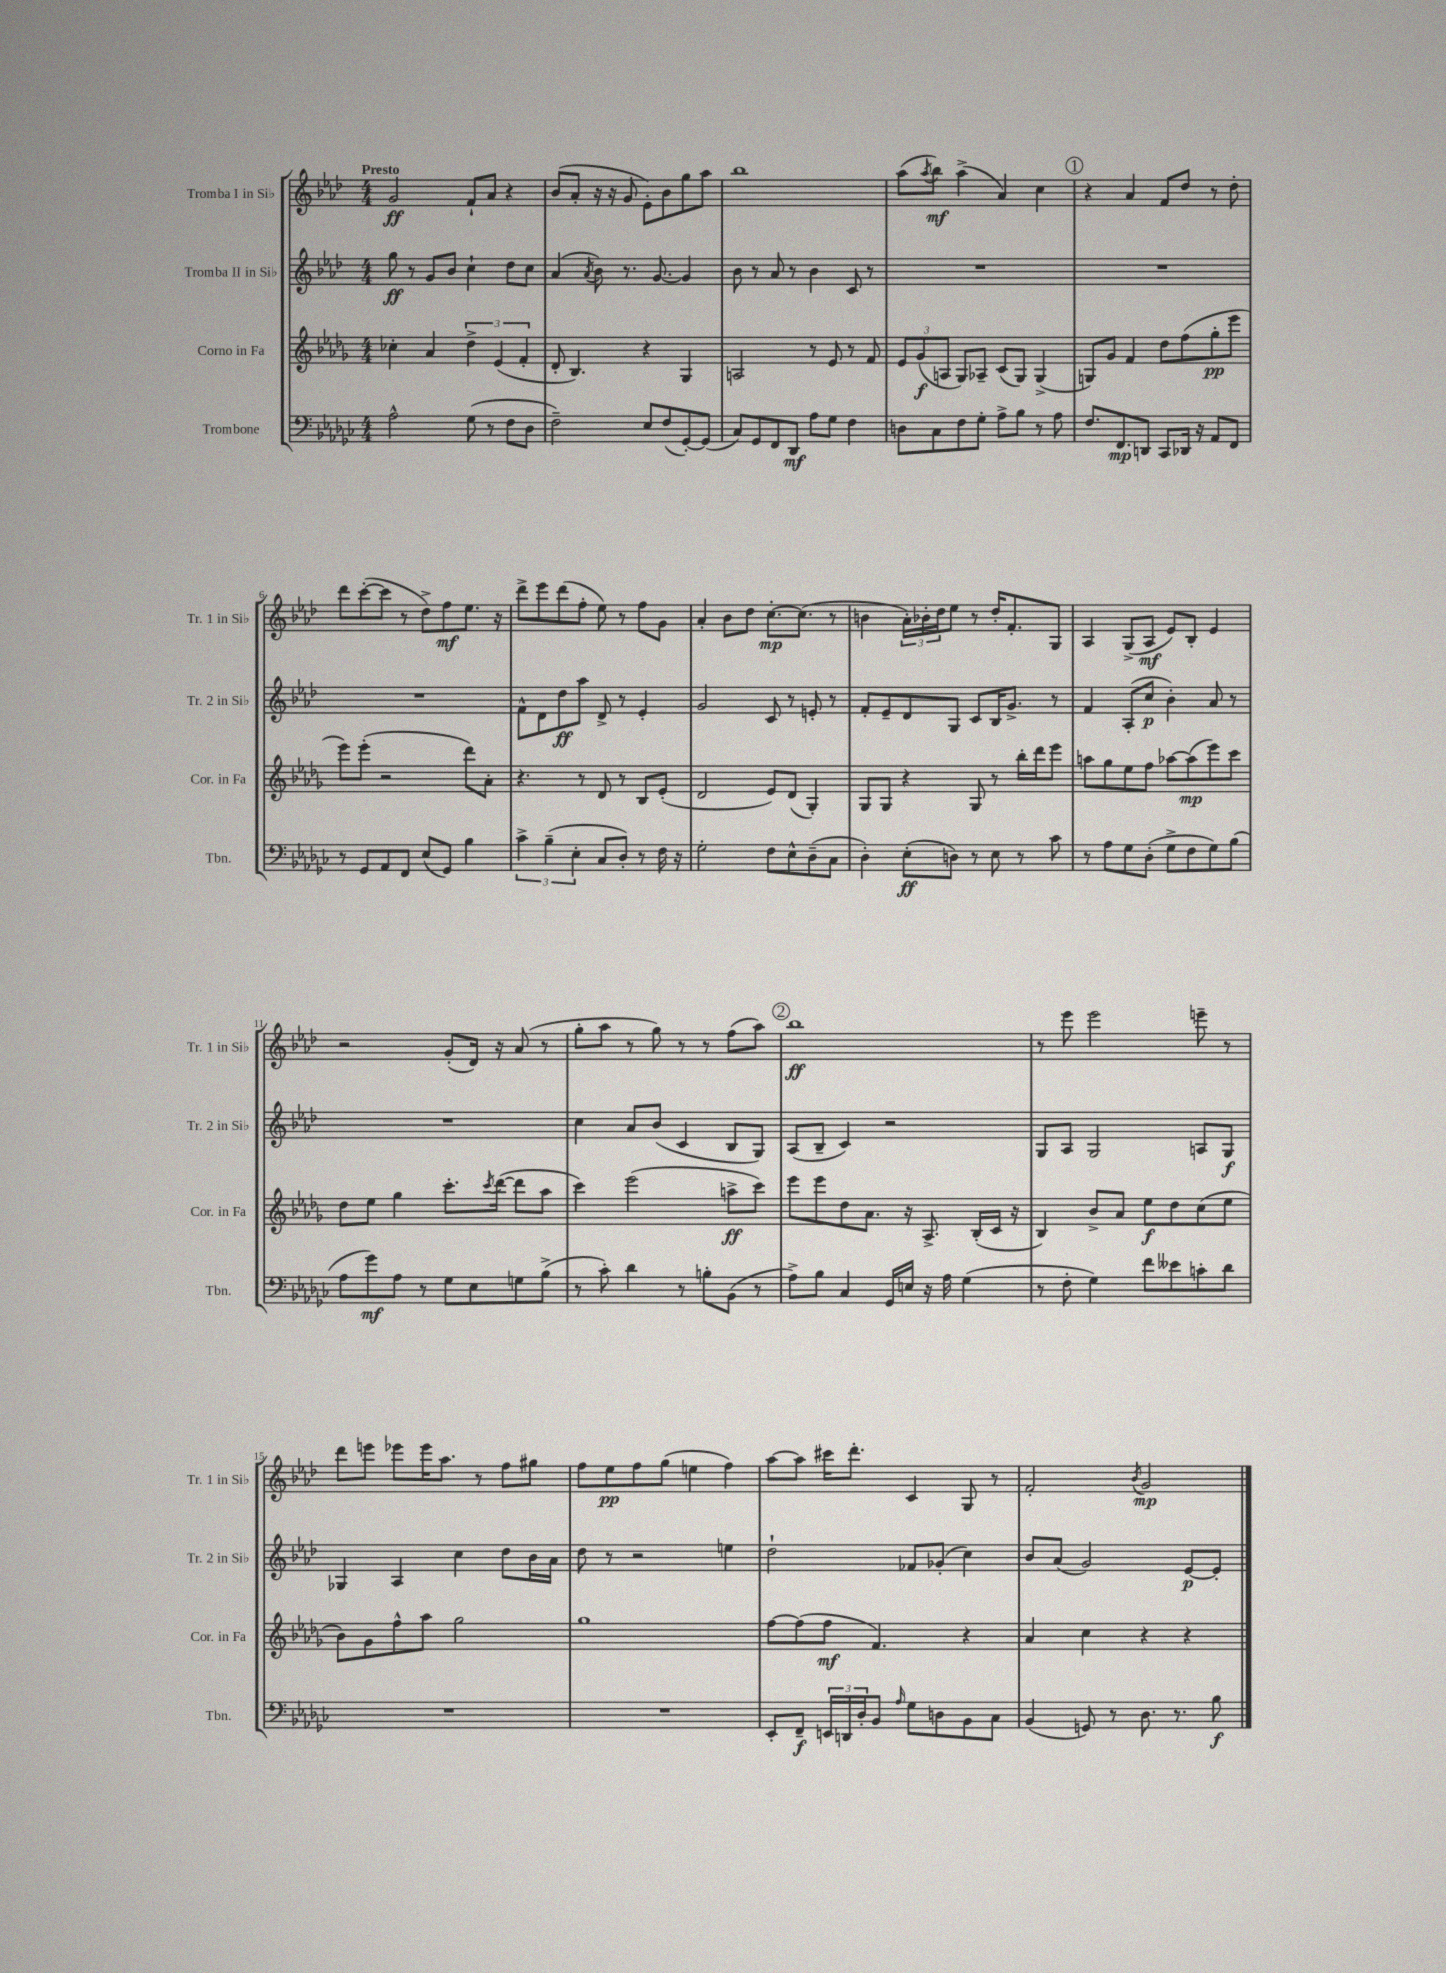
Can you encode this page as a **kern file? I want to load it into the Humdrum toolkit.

**kern	**kern	**kern	**kern
*staff4	*staff3	*staff2	*staff1
*clefF4	*clefG2	*clefG2	*clefG2
*k[b-e-a-d-g-c-]	*k[b-e-a-d-g-]	*k[b-e-a-d-]	*k[b-e-a-d-]
*M4/4	*M4/4	*M4/4	*M4/4
2A-^^\	4cc-'\	8gg\	2g/
.	.	8r	.
.	4a-/	8g/L	.
.	.	8b-/J	.
(8G-\	6dd-^\	4cc`\	8f`/L
8r	.	.	8a-/J
.	(6e-/	.	.
8F\L	.	8dd-\L	4r
.	6f'/	.	.
8D-\J	.	8cc\J	.
=	=	=	=
2F~\)	8d-'/	(4a-/	(8b-/L
.	4.B-/)	.	8a-'/J
.	.	8qa-/	.
.	.	8b-\)	16r
.	.	.	16r
.	.	8.r	8g/
8E-/L	4r	.	8e-'\L)
.	.	[8.g/	.
(8F/	.	.	8b-\
[8GG-'/)	4G-/	4g/]	8gg\
(8GG-/]J	.	.	8aa-\J
=	=	=	=
8C-/L)	2A/	8b-\	1bb-
8GG-/	.	8r	.
8FF/	.	8a-/	.
8DD-/J	.	8r	.
8A-\L	8r	4b-\	.
8G-\J	8e-/	.	.
4F\	8r	8c/	.
.	8f/	8r	.
=	=	=	=
8D\L	12e-/L	1r	(8aa-\L
.	(12g-/	.	.
.	.	.	8qaa-/
8C-\	.	.	8bb-\J)
.	12A/J	.	.
8F\	8G-/L)	.	(4aa-^\
8G-'\J	8A-~/J	.	.
8A-^\L	(8c/L	.	4a-/)
8B-\J	8G-/J)	.	.
8r	(4G-^/	.	4cc\
8A-\	.	.	.
=	=	=	=
8.F/L	8G/L)	1r	4r
.	8g-/J	.	.
8.FF/	.	.	.
.	4f/	.	4a-/
8DD/J	.	.	.
8CC-/L	8dd-\L	.	8f/L
16DD-/Jk	(8ff\	.	8dd-/J
16r	.	.	.
8AA-/L	8gg-'\	.	8r
8FF/J	8eee-\J	.	8dd-'\
=	=	=	=
8r	8eee-\L)	1r	8ddd-\L
8GG-/L	(8eee-'\J	.	([8ccc'\
8AA-/	2r	.	8ccc\]J
8FF/J	.	.	8r
(8E-/L	.	.	8dd-^\L)
8GG-/J)	.	.	8ff\
4B-\	8ddd-\L)	.	8.ee-\J
.	8a-'\J	.	.
.	.	.	16r
=	=	=	=
6c-^\	4.r	8f^^\L	8ddd-^\L
.	.	8d-\	8eee-\
(6B-~\	.	.	.
.	.	8dd-\	(8ddd-\
6E-'\	.	.	.
.	8r	8aa-\J	8ff'\J
8C-/L	8d-/	8d-^/	8ee-\)
8D-'/J)	8r	8r	8r
8r	8B-/L	4e-'/	8ff\L
16F\	(8e-'/J	.	8g\J
16r	.	.	.
=	=	=	=
2G-'\	2d-/	2g/	4a-'/
.	.	.	8b-\L
.	.	.	8dd-\J
8F\L	8e-/L)	8c/	[8.cc'\L
8E-^^\	(8d-/J	8r	.
.	.	.	(8.cc\]J
(8D-~\	4G-'/)	8e'/	.
8C-\J	.	8r	8r
=	=	=	=
4D-'\)	8G-/L	8f'/L	4b\
.	8G-/J	8e-~/	.
(8E-'\L	4r	8d-/	24a-'\LL)
.	.	.	24b-'\
.	.	.	24dd-\J
8D\J)	.	8G/J	8ee-\J
8r	8G-/	8c/L	8r
8E-\	8r	16B-/K	16dd-'/LK
.	.	8.g^/J	8.f'/
8r	16bb-'\LL	.	.
.	16ddd-\J	.	.
8c-\	8eee-\J	8r	8G/J
=	=	=	=
8r	8aa\L	4f/	4A-/
8A-\L	8gg-\	.	.
8G-\	8ee-\	(8A-'/L	(8G^/L
(8D-'\J	8ff\J	8cc/J	8A-/J
8G-^\L	[8aa-\L	4b-'\)	8e-/L)
8F\	(8aa-\]	.	8B-'/J
8G-\)	8eee-\)	8a-/	4e-/
(8B-\J	8ccc\J	8r	.
=	=	=	=
8A-\L	8dd-\L	1r	2r
8g-\)	8ee-\J	.	.
8A-\J	4gg-\	.	.
8r	.	.	.
8G-\L	8.ccc'\L	.	(8g'/L
8E-\	.	.	16d-/Jk)
.	8qccc/	.	.
.	([16ddd-\Jk	.	16r
8G\	8ddd-\]L	.	(8a-/
(8B-^\J	8aa-\J	.	8r
=	=	=	=
8r	4ccc\)	4cc\	8gg'\L
8c-'\)	.	.	8aa-\J
4d-\	(2eee-\	8a-/L	8r
.	.	(8b-/J	8gg\)
8r	.	4c/	8r
8B'\L	.	.	8r
(8BB-\J	8aa^\L	8B-/L	(8ff\L
8r	8ccc\J)	8G/J)	8aa-\J)
=	=	=	=
8A-^\L)	8eee-\L	(8A-/L	1bb-
8B-\J	8eee-\	8B-~/J	.
4C-/	8dd-\	4c/)	.
.	8.a-\J	.	.
16GG-/LL	.	2r	.
16E/JJ	16r	.	.
16r	8.A-^/	.	.
16A-\	.	.	.
(4G-\	.	.	.
.	(16B-'/LL	.	.
.	16c/JJ	.	.
.	16r	.	.
=	=	=	=
8r	4B-/)	8G/L	8r
8F'\	.	8A-/J	8eee-\
4G-\)	8b-^/L	2G/	2eee-\
.	8a-/J	.	.
8f\L	8ee-\L	.	.
8e--\	8dd-\	.	.
8c'\	(8cc\	8A/L	8eee~\
8d-\J	8ee-\J	8G/J	8r
=	=	=	=
1r	8b-\L)	4G-/	8ddd-\L
.	8g-\	.	8eee\J
.	8ff^^\	4A-/	8eee-\L
.	8aa-\J	.	16eee-\K
.	.	.	8.aa-\J
.	2gg-\	4cc\	.
.	.	.	8r
.	.	8dd-\L	8ff\L
.	.	16b-\L	8gg#\J
.	.	16a-\JJ	.
=	=	=	=
1r	1gg-	8dd-\	8ff\L
.	.	8r	8ee-\
.	.	2r	8ff\
.	.	.	(8gg\J
.	.	.	4ee\
.	.	4ee\	4ff\)
=	=	=	=
8EE-'/L	[8ff\L	2dd-`\	[8aa-\L
8FF~/J	(8ff\]	.	8aa-\]J
24EE/LL	8ff\J	.	16ccc#\LK
24DD/	.	.	.
.	.	.	8.ddd-'\J
24D-'/J	.	.	.
8BB-/J	4.f/)	.	.
16qqA-/	.	.	.
8G-\L	.	8f-/L	4c/
8D\	.	(8g-'/J	.
8BB-\	4r	4cc\)	8G/
8C-\J	.	.	8r
=	=	=	=
(4BB-/	4a-/	8b-/L	2f'/
.	.	(8a-/J	.
8GG/)	4cc\	2g/)	.
8r	.	.	.
.	.	.	8qb-/
8.D-\	4r	.	2g/
8.r	.	.	.
.	4r	[8e-/L	.
8B-\	.	8e-'/]J	.
==	==	==	==
*-	*-	*-	*-
